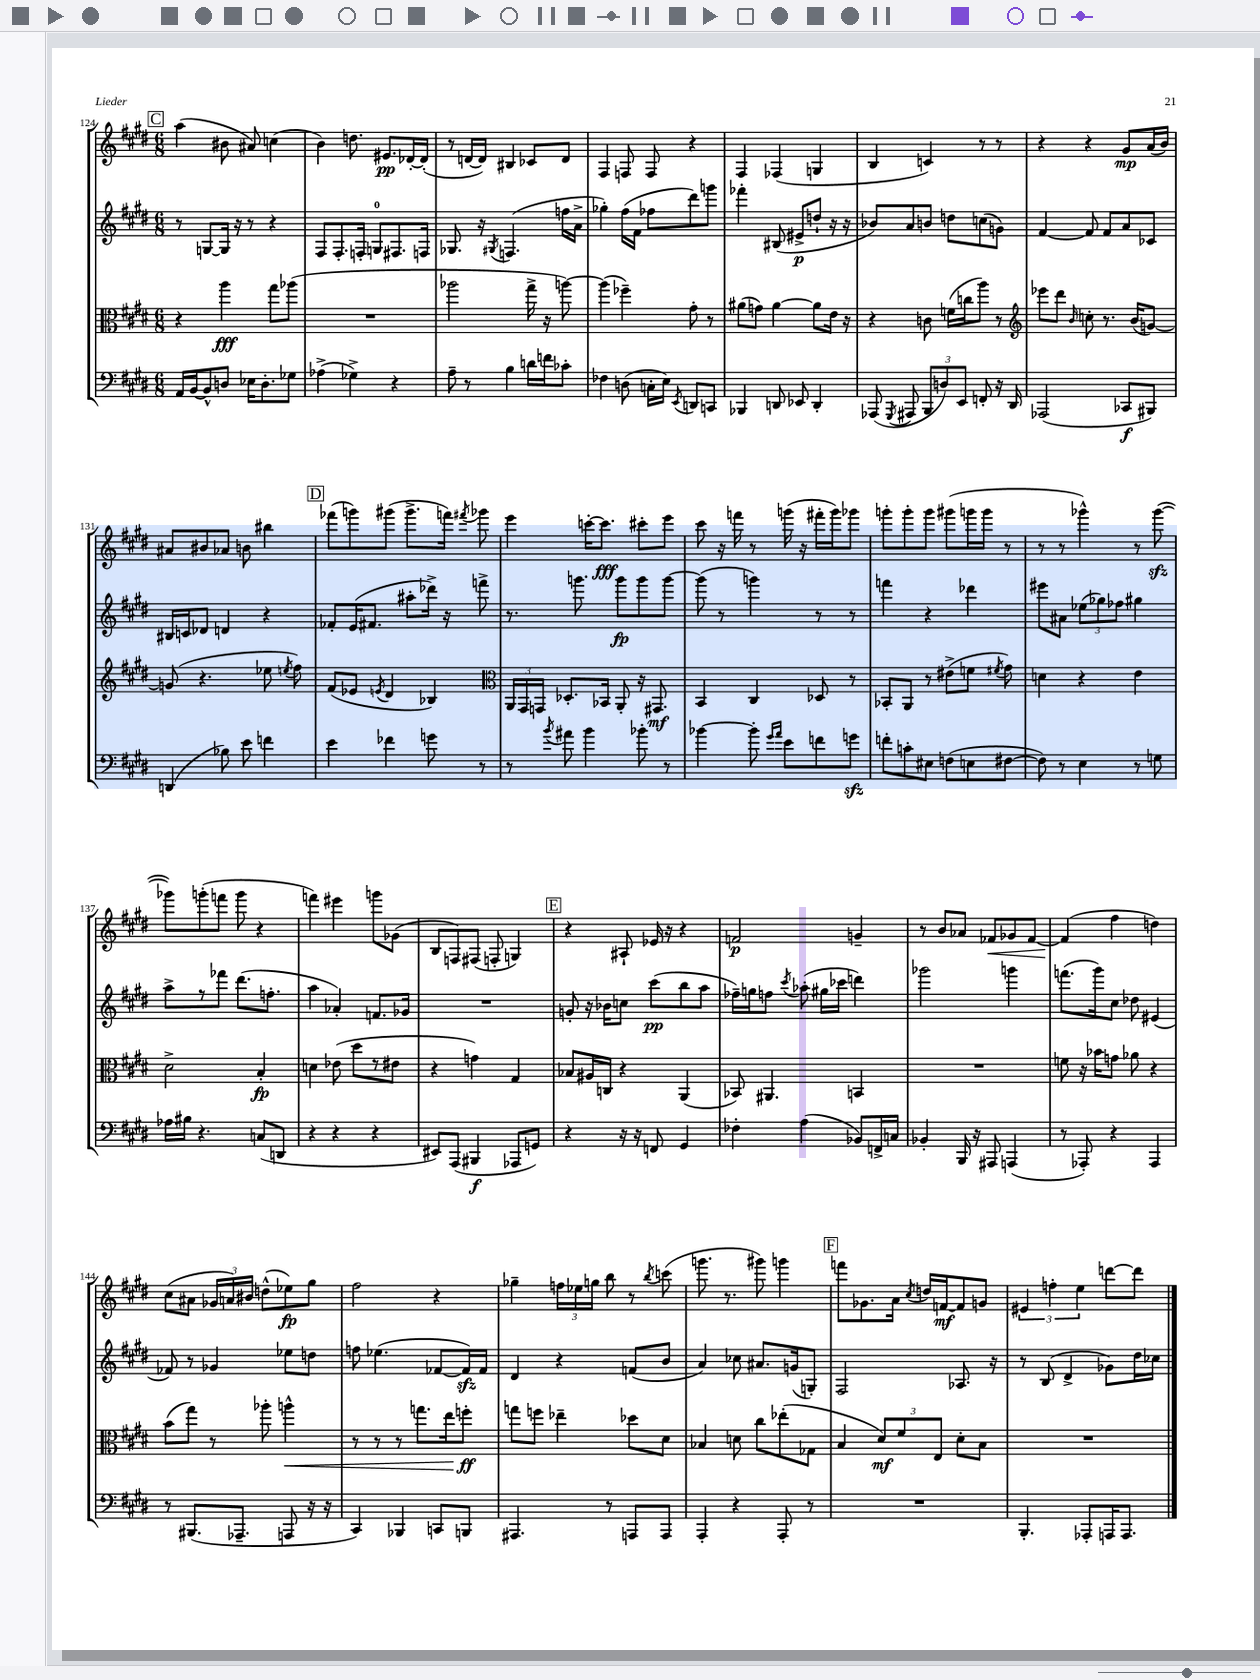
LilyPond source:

<<
\new StaffGroup <<
\new Staff = "s0" {
    \clef treble \key e \major \numericTimeSignature \time 6/8
    \autoBeamOff \mark \markup { \box "C" } a''4( bis'8 ais'8) c''4( |
    b'4) d''8. eis'8.[\pp des'16~-. des'16]-.( |
    r8 d'16[~ d'16]) bis4 ces'8[ d'8] |
    fis4 f8 f8 r4 |
    fis4 fes4( g4 |
    b4 c'4) r8 r8 |
    r4 r4 gis'8[\mp a'16( b'16]) |
    ais'8[ bis'8 aes'8] b'8 bis''4 |
    \mark \markup { \box "D" } fes'''8[( g'''8) gis'''8]( gis'''8.[-> f'''16]) \acciaccatura { fis'''8 } ges'''8 |
    e'''4 c'''16[~-. c'''8.]\fff cis'''8[-. e'''8] |
    cis'''8 r16 f'''16 r8 g'''16( r16 fis'''16[-. g'''16) ges'''8] |
    g'''8[-. g'''8-. g'''8] gis'''8[( g'''16 g'''16] r8 |
    r8 r8 ges'''4-^) r8 ges'''8~\sfz( |
    ges'''8[) g'''8-.( f'''8] g'''8 r4 |
    f'''4) eis'''4 g'''8[ ges'8]( |
    b8[ f8) fis8]( f8-. g4) |
    \mark \markup { \box "E" } r4 ais8-! ees'16 r16 r4 |
    f'2\p g'4-- |
    r8 b'8[ aes'8] fes'8[\< ges'8 fes'8]~ |
    fes'4\!( fis''4 d''4) |
    cis''8[( ais'8] \tuplet 3/2 { ges'16[ a'16) bis'16] } d''8[-^( ees''8\fp) gis''8] |
    fis''2 r4 |
    ges''4-- \tuplet 3/2 { f''16[ ees''16 g''16] } b''8 r8 \acciaccatura { b''8 } c'''8( |
    g'''8. r8. gis'''8) g'''4 |
    \mark \markup { \box "F" } f'''8[ ges'8. a'16] \acciaccatura { cis''8 } d''16[ f'16~\mf f'8 g'8] |
    \tuplet 3/2 { eis'4 f''4-. e''4 } d'''8[~ d'''8] \bar "|." |
}
\new Staff = "s1" {
    \clef treble \key e \major \numericTimeSignature \time 6/8
    \autoBeamOff \mark \markup { \box "C" } r8 g8[~ g16] r16 r8 r4 |
    fis8[ fis8.-. f16]-. g8[-0 fis8. f16] |
    ges8. r16 \acciaccatura { gis8 } f4.( f''16[ a'16]-> |
    ges''4-.) fis''16[( fis'16] fes''8[ dis'''8) g'''8] |
    fes'''4-. bis8( eis'8[->\p d''8]-! r16 r16 |
    bes'8[) a'8 b'8] d''8[ c''8( g'8]) |
    fis'4~ fis'8 fis'8[ a'8 ces'8] |
    bis16[ c'16 des'8] d'4 r4 |
    \mark \markup { \box "D" } fes'8[-. e'16( fis'8.] ais''8[-. des'''16]->) r16 f'''8-> |
    r8. g'''8. g'''8[\fp g'''8 g'''8]~ |
    g'''8( r8 g'''4) r8 r8 |
    f'''4 r4 des'''4 |
    eis'''8[ ais'8] \tuplet 3/2 { ees''8[( ges''8) fes''8] } gis''4 |
    a''8[-> r8 fes'''8] dis'''8.[( f''8.]-. |
    a''4 aes'4-.) f'8.[ ges'16] |
    R2. |
    \mark \markup { \box "E" } g'8-. r16 bes'16[ c''8] cis'''8[\pp( b''8 a''8] |
    fes''16[--) g''16 f''8] \acciaccatura { cis'''8 } aes''8-.( gis''16[ ces'''16] d'''4) |
    ges'''2 g'''4 |
    f'''8.[( gis'''16) cis''8] des''8 eis'4( |
    fes'8) r8 ges'4 ees''8[ d''8] |
    f''8 ees''4.( fes'8[~ fes'16\sfz) fes'16] |
    dis'4 r4 f'8[( b'8] |
    a'4) ces''8 ais'8.[ g'16( g8]-.) |
    \mark \markup { \box "F" } fis2 aes8. r16 |
    r8 b8( dis'4-> ges'8[) dis''16 ces''16] \bar "|." |
}
\new Staff = "s2" {
    \clef alto \key e \major \numericTimeSignature \time 6/8
    \autoBeamOff \mark \markup { \box "C" } r4 a''4\fff gis''8[ aes''8]( |
    R2. |
    aes''2 gis''16-> r16 a''8~) |
    a''4( fes''4--) gis'8-. r8 |
    ais'8[( g'8]) ais'4~ ais'8[ e'16] r16 |
    r4 c'8 f'16[( c''16 a''8]) r8 |
    \clef treble ees'''8[ dis'''8] \grace { b'16 } c''8-. r8. b'16[( g'8]~) |
    g'8( r4. ees''8 \acciaccatura { e''8 } fis''8) |
    \mark \markup { \box "D" } fis'8[( ees'8] \acciaccatura { e'8 } dis'4 bes4) |
    \clef alto \tuplet 3/2 { a,16[ gis,16 g,16] } des8.[-. bes,16] a,8-. r16 gis,8.\mf |
    b,4 cis4 des8 r8 |
    bes,8[-. a,8] r8 eis'8[->( f'8] \acciaccatura { fis'8 } gis'8) |
    d'4 r4 e'4 |
    dis'2-> b4-.\fp |
    d'4 ees'8( dis''8[ r8 eis'8] |
    r4 g'4) gis4 |
    \mark \markup { \box "E" } bes8[ ais16 c16] r4 a,4( |
    bes,8) ais,4. b,4 |
    R2. |
    f'8 r16 bes'16[ g'8] aes'8 r4 |
    b'8[( gis''8]) r8 aes''8-. a''4-^\< |
    r8 r8 r8 g''8.[ e''16 f''8]-.\ff\! |
    g''8[ f''8] ees''4-- des''8[ dis'8] |
    bes4 d'8 cis''8[ ees''8-.( ges8] |
    \mark \markup { \box "F" } b4 \tuplet 3/2 { dis'8[\mf) fis'8 e8] } dis'8[-. b8] |
    R2. \bar "|." |
}
\new Staff = "s3" {
    \clef bass \key e \major \numericTimeSignature \time 6/8
    \autoBeamOff \mark \markup { \box "C" } a,16[ b,16~ b,8-^ d8] ees16[ d8.-. ges8] |
    aes4->( ges4->) r4 |
    a8-- r8 b4 d'16[ f'16 ces'8]-. |
    fes4 d8( c16[-. e16]) \acciaccatura { e,8 } d,8[ c,8] |
    bes,,4 d,8 ees,8 d,4-. |
    aes,,8( \acciaccatura { gis,,8 } ais,,8 \tuplet 3/2 { b,,8[ d8) e,8] } f,8-. r16 dis,16 |
    aes,,2( ces,8[\f bis,,8]) |
    d,4( bes8) e'8 f'4 |
    \mark \markup { \box "D" } e'4 fes'4 g'8 r8 |
    r8 \acciaccatura { b'8 } ais'8 b'4 bes'8-. r8 |
    bes'4~ bes'8-. \grace { gis'16[ a'16] } e'8[ f'8 g'8]\sfz |
    f'8[-. c'8-. eis8] f8[( e8 fis8]~ |
    fis8) r8 e4 r8 g8 |
    aes16[ bis16] r4. c8[( d,8] |
    r4 r4 r4 |
    eis,8[) a,,8]( bis,,4\f aes,,8[ g,8]) |
    \mark \markup { \box "E" } r4 r16 r16 f,8 gis,4 |
    fes4-. a4( bes,8[) f,16-> c16] |
    bes,4-. b,,16 r16 ais,,8 a,,4( |
    r8 aes,,8-.) r4 aes,,4 |
    r8 bis,,8.[( aes,,8.]-- a,,8 r16 r16 |
    cis,4) bes,,4 c,8[ b,,8] |
    ais,,4. r8 a,,8[ a,,8] |
    a,,4-. r4 a,,8-. r8 |
    \mark \markup { \box "F" } R2. |
    b,,4.-. aes,,8[-. a,,16 a,,8.] \bar "|." |
}
>>
>>
\layout { \context { \Score currentBarNumber = #124 } }
